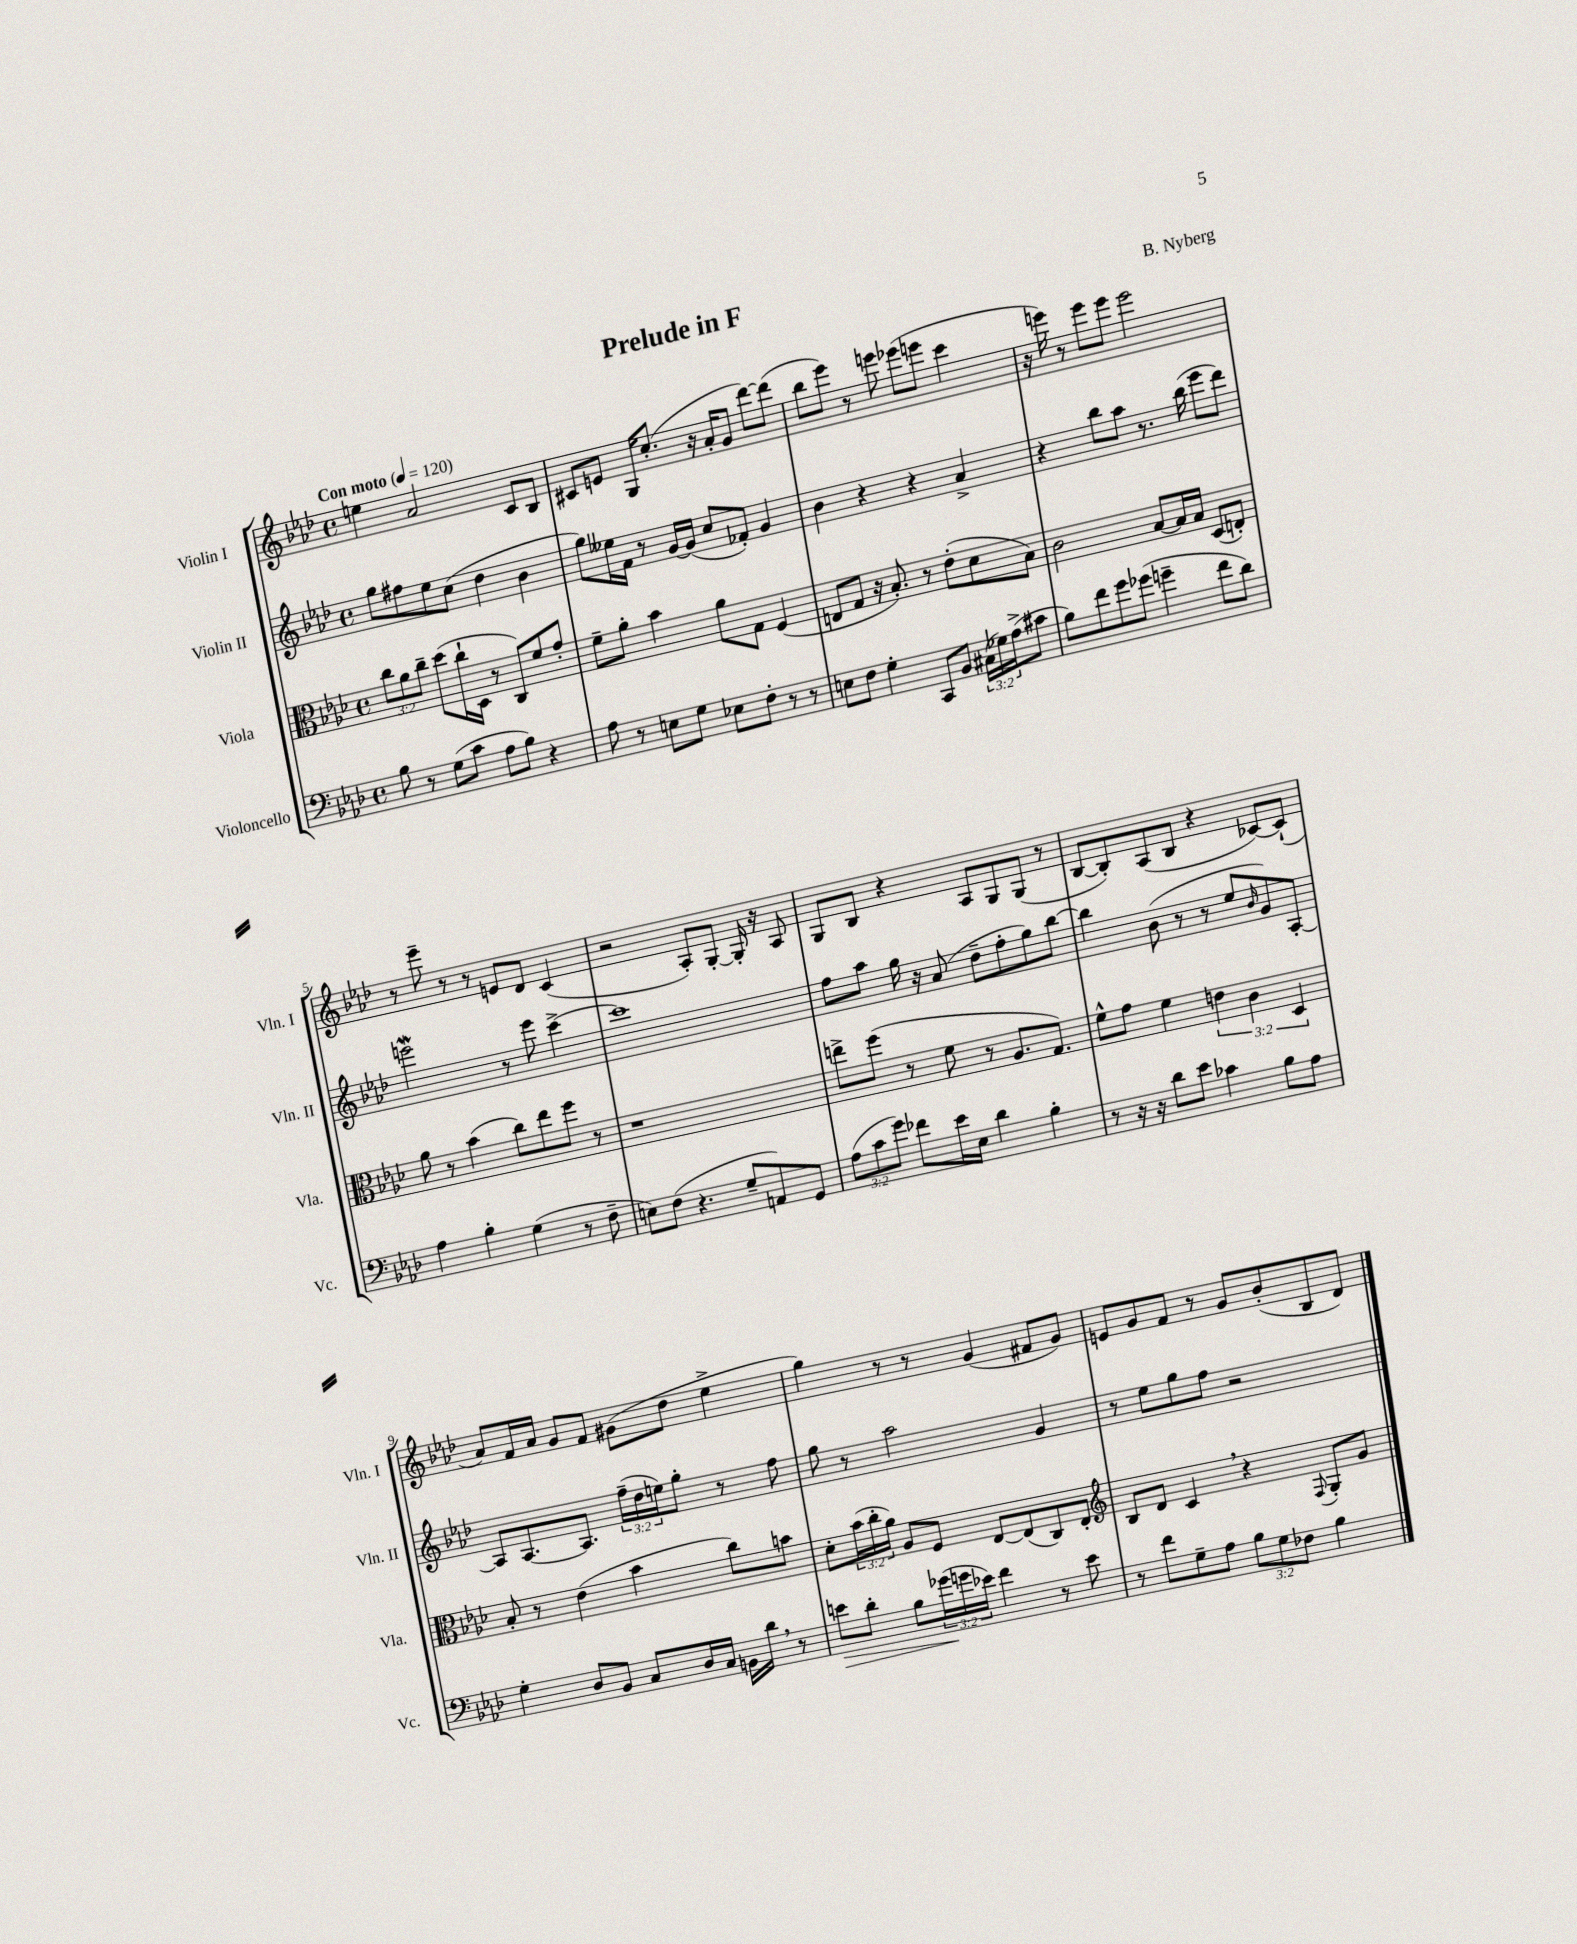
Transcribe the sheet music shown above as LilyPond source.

\header { title = "Prelude in F" composer = "B. Nyberg" }
<<
\new StaffGroup <<
\new Staff = "s0" \with { instrumentName = "Violin I" shortInstrumentName = "Vln. I" } {
    \clef treble \key aes \major \defaultTimeSignature \time 4/4 \tempo "Con moto" 4 = 120
    e''4 aes'2 c'8 bes8 |
    cis'8 e'8 g16 c''8.-.( r16 aes'16-. g'8 des'''8~) des'''8( |
    bes''8 ees'''8) r8 e'''8 ees'''8( e'''8 c'''4 |
    r16 e'''16) r8 e'''8 e'''8 e'''2 |
    r8 ees'''8-- r8 r8 e'8 des'8 c'4( |
    r2 aes8-.) g8~-. g16-. r16 aes8 |
    g8 bes8 r4 aes8 g8 g8( r8 |
    bes8~ bes8-.) aes8( bes8 r4 ces'8~) ces'8-!( |
    aes'8) f'16 aes'16 g'8 f'8 gis'8( des''8 ees''4-> |
    g''4) r8 r8 g'4( fis'8 g'8) |
    e'8 g'8 f'8 r8 g'8 bes'8-.( bes8 des'8) \bar "|." |
}
\new Staff = "s1" \with { instrumentName = "Violin II" shortInstrumentName = "Vln. II" } {
    \clef treble \key aes \major \defaultTimeSignature \time 4/4 \override Staff.TupletNumber.text = #tuplet-number::calc-fraction-text
    g''8 fis''8 ees''8 c''8( des''4 bes'4 |
    g''8) eeses''16 f'16 r8 g'16~ g'16( c''8 fes'8-.) g'4 |
    bes'4 r4 r4 aes'4-> |
    r4 bes''8 aes''8 r8. bes''16( ees'''8 des'''8) |
    e'''2\mordent r8 e'''8 c'''4~-> |
    c'''1 |
    f''8 aes''8 g''16 r16 aes'8( des''8-- f''8-. g''8) bes''8~ |
    bes''4 bes'8( r8 r8 ees''8 \grace { bes'16 } g'8) aes8~-. |
    aes8 aes8.~ aes8. \tuplet 3/2 { f''16--( des''16 e''16) } g''8-. r8 f''8 |
    g''8 r8 aes''2 g'4 |
    r8 ees''8 g''8 f''8 r2 \bar "|." |
}
\new Staff = "s2" \with { instrumentName = "Viola" shortInstrumentName = "Vla." } {
    \clef alto \key aes \major \defaultTimeSignature \time 4/4 \override Staff.TupletNumber.text = #tuplet-number::calc-fraction-text
    \tuplet 3/2 { c''8 aes'8 c''8-- } des''8( c''16-! des16 r8 c8) f'8 g'8-. |
    f'8-- aes'8-. bes'4 aes'8 g8 f4( |
    e8 g8 r16 bes8.-.) r8 ees'8-.( des'8 bes8) |
    c'2 bes8~ bes16 bes16 des8( e8-.) |
    aes'8 r8 bes'4( c''8) ees''8 f''8 r8 |
    r1 |
    e''8-> f''8( r8 f'8 r8 aes8. g8.) |
    f'8-^ g'8 f'4 \tuplet 3/2 { e'4 c'4 des4 } |
    bes8-. r8 ees'4( bes'4 c''8) b'8 |
    des'8-. \tuplet 3/2 { bes'16( c''16-. aes'16) } aes8 f8 ees8~ ees8( c8) ees8-. |
    \clef treble bes8 des'8 c'4 \breathe r4 \appoggiatura { f8 } g8-. g'8 \bar "|." |
}
\new Staff = "s3" \with { instrumentName = "Violoncello" shortInstrumentName = "Vc." } {
    \clef bass \key aes \major \defaultTimeSignature \time 4/4 \override Staff.TupletNumber.text = #tuplet-number::calc-fraction-text
    bes8 r8 g8( c'8 aes8 bes8) r4 |
    aes8 r8 e8 g8 ees8 f8-. r8 r8 |
    e8 f8 g4-. c,8 bes,8 \tuplet 3/2 { cis16( ges16) aes16->( } cis'8 |
    bes8) f'8 g'8 ges'8( g'4-- f'8 des'8) |
    aes4 bes4-. g4( r8 f8-- |
    e8) f8( r4. g8-- a,8) g,8 |
    \tuplet 3/2 { aes8( c'8 g'8) } fes'8 ees'16 ees16 des'4 bes4-. |
    r8 r16 r16 des'8 ees'8 ces'4 bes8 aes8 |
    g4-. des8 bes,8 c8 des16 c16 b,16 des'16 \breathe r8 |
    e'8\> des'8-. bes8 \tuplet 3/2 { ges'16\!( g'16 ees'16) } f'4 r8 ees'8 |
    r8 f'8 g8-- aes8 \tuplet 3/2 { bes8 g8 fes8 } bes4 \bar "|." |
}
>>
>>
